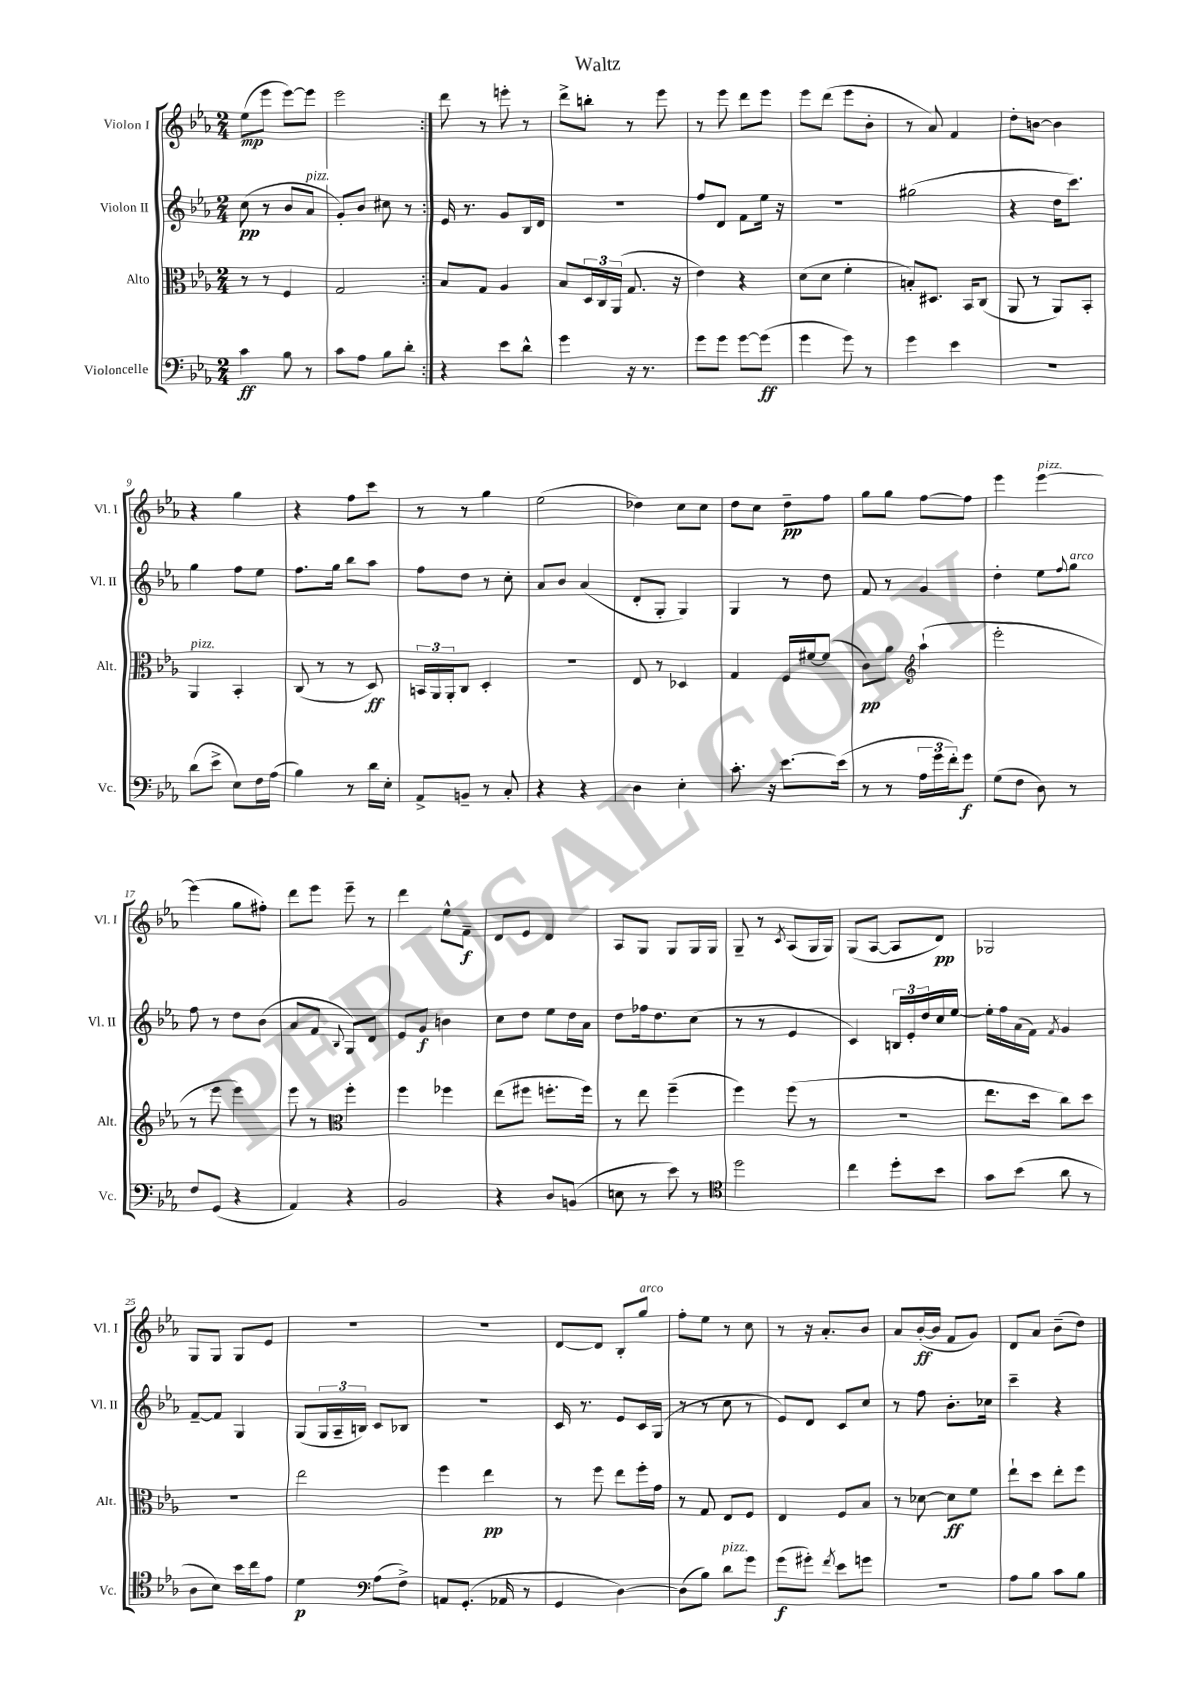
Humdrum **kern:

**kern	**kern	**kern	**kern
*staff4	*staff3	*staff2	*staff1
*clefF4	*clefC3	*clefG2	*clefG2
*k[b-e-a-]	*k[b-e-a-]	*k[b-e-a-]	*k[b-e-a-]
*M2/4	*M2/4	*M2/4	*M2/4
4c\	8r	(8cc\	(8ee-\L
.	8r	8r	8eee-\J
8B-\	4F/	8b-/L	[8eee-\L)
8r	.	8a-/J	8eee-\]J
=	=	=	=
8c\L	2G/	8g'/L)	2eee-\
8A-\J	.	8b-/J	.
8B-\L	.	8cc#\	.
8d'\J	.	8r	.
=:|!	=:|!	=:|!	=:|!
4r	8B-/L	16e-/	8ddd\
.	.	8.r	.
.	8G/J	.	8r
8e-\L	4A-/	8g/L	8eee'\
8d^^\J	.	16B-/L	8r
.	.	16d/JJ	.
=	=	=	=
4g\	8B-/L	2r	8ddd^\L
.	24D/L	.	8bb'\J
.	24C/	.	.
.	(24AA-/JJ	.	.
16r	8.G/	.	8r
8.r	.	.	.
.	.	.	8eee-\
.	16r	.	.
=	=	=	=
8g\L	4e-\)	8ff/L	8r
8g\J	.	8d/J	8eee-\
[8g\L	4r	8f\L	8ddd\L
(8g\]J	.	16ee-\Jk	8eee-\J
.	.	16r	.
=	=	=	=
4g\	(8d\L	2r	8eee-\L
.	8d\J	.	(8ddd\J
8g\)	4f'\	.	8eee-\L
8r	.	.	8b-'\J
=	=	=	=
4g\	8B'/L)	(2gg#\	8r
.	8.D#/J	.	8a-/)
4e-\	.	.	4f/
.	16BB-/LK	.	.
.	(8C/J	.	.
=	=	=	=
2r	8AA-/	4r	8dd'\L
.	8r	.	[8b\J
.	8AA-/L)	16dd\LK	4b\]
.	.	8.ccc\J)	.
.	8BB-'/J	.	.
=	=	=	=
(8d\L	4AA-/	4gg\	4r
8e-^\J	.	.	.
8E-\L)	4BB-'/	8ff\L	4gg\
16F\L	.	8ee-\J	.
(16A-\JJ	.	.	.
=	=	=	=
4B-\)	(8C/	8.ff\L	4r
.	8r	.	.
.	.	16gg\Jk	.
8r	8r	8bb-\L	8ff\L
16d\LL	8D/)	8aa-\J	8ccc\J
16E-'\JJ	.	.	.
=	=	=	=
8AA-^/L	24BB/LL	8ff\L	8r
.	24AA-/	.	.
.	24AA-'/J	.	.
8BB~/J	8C/J	8dd\J	8r
8r	4D'/	8r	4gg\
8C'/	.	8cc'\	.
=	=	=	=
4r	2r	8a-/L	(2ee-\
.	.	8b-/J	.
4r	.	(4a-/	.
=	=	=	=
4D\	8E-/	8d'/L	4dd-\)
.	8r	8G'/J	.
4E-'\	4D-/	4G/)	8cc\L
.	.	.	8cc\J
=	=	=	=
8.c'\	4G/	4G/	8dd\L
.	.	.	8cc\J
16r	.	.	.
[8.e-\L	16F/LL	8r	8dd~\L
.	[16f#/J	.	.
.	(8f#/]J	8dd\	8ff\J
(16e-\]Jk	.	.	.
=	=	=	=
8r	8c\L)	8f/	8gg\L
8r	8a-\J	8r	8gg\J
*	*clefG2	*	*
24A-\LL	(4aa-`\	4g/	[8ff\L
24g\	.	.	.
24f'\J)	.	.	.
8g\J	.	.	8ff\]J
=	=	=	=
(8G\L	2eee-'\	4dd'\	4eee-\
8F\J	.	.	.
8D\)	.	8ee-\L	[4eee-\
.	.	8qqff/	.
8r	.	8gg\J	.
=	=	=	=
8F/L	8r	8ff\	(4eee-\]
(8GG/J	8eee-\	8r	.
4r	4eee-\)	8dd\L	8gg\L
.	.	(8b-\J	8ff#'\J)
=	=	=	=
4AA-/)	8eee-\	8a-/L	8ddd\L
.	8r	8f/J	8eee-\J
*	*clefC3	*	*
.	.	8qqB-/	.
4r	4ff'\	8G/L)	8eee-~\
.	.	8d/J	8r
=	=	=	=
2BB-/	4ff\	8e-/L	4ddd\
.	.	8g/J	.
.	4ff-\	4b\	8ee-^^\L
.	.	.	8f~\J
=	=	=	=
4r	(8ee-\L	8cc\L	8d/L
.	8ff#\J	8dd\J	8e-/J
8D/L	8.ff'\L	8ee-\L	4d/
(8BB/J	.	16dd\L	.
.	16ff\Jk)	16a-\JJ	.
=	=	=	=
8E\	8r	8dd\L	8A-/L
8r	8ee-\	16ff-\k	8G/J
.	.	8.dd\	.
8e-\)	(4ff~\	.	8G/L
8r	.	(8cc\J	16G/L
.	.	.	16G/JJ
=	=	=	=
*clefC4	*	*	*
2dd\	4ff\)	8r	8G~/
.	.	8r	8r
.	.	.	8qc/
.	(8ff\	4e-/	(8A-/L
.	8r	.	16G/L
.	.	.	16G/JJ)
=	=	=	=
4cc\	2r	4c/)	(8G/L
.	.	.	[8A-/J
8dd'\L	.	24B/LL	8A-/]L
.	.	24e-'/	.
.	.	24dd/	.
8b-\J	.	16cc/	8d/J)
.	.	[16ee-/JJ	.
=	=	=	=
8g\L	8.ee-\L	16ee-'\]LL	2G-/
.	.	16ff\	.
(8b-\J	.	(16a-\	.
.	16dd\Jk	16f\JJ)	.
.	.	8qf/	.
8a-\	8cc\L)	4g/	.
8r	8dd\J	.	.
=	=	=	=
8A-\L	2r	[8f~/L	8G/L
8B-\J)	.	8f/]J	8G/J
16b-\LL	.	4G/	8G/L
16cc\J	.	.	.
8e-\J	.	.	8e-/J
=	=	=	=
4d\	2ee-\	(8G/L	2r
.	.	24G/L	.
.	.	24A-~/	.
.	.	24B/JJ)	.
*clefF4	*	*	*
(8A-\L	.	8c/L	.
8F^\J)	.	8B-/J	.
=	=	=	=
8AA/L	4ff\	2r	2r
(8.GG'/J	.	.	.
.	4ee-\	.	.
16AA-/	.	.	.
8r	.	.	.
=	=	=	=
4GG/	8r	16c/	[8d/L
.	.	8.r	.
.	8ff\	.	8d/]J
[4D\)	8ee-\L	8e-/L	8B-'/L
.	16ff'\L	16c/L	8gg/J
.	16g\JJ	(16G/JJ	.
=	=	=	=
(8D\]L	8r	8r	8ff'\L
8B-\J)	8G/	8r	8ee-\J
8d\L	8E-/L	8cc\	8r
8g\J	8F/J	8r	8cc\
=	=	=	=
(8g\L	4E-/	8e-/L)	8r
8g#'\J)	.	8d/J	16r
.	.	.	8.a-'/L
8qf/	.	.	.
8e-\L	8F/L	8c/L	.
8g\J	8B-/J	8cc/J	8b-/J
=	=	=	=
2r	8r	8r	8a-/L
.	[8d-\	8ff\	([16b-'/L
.	.	.	16b-/]JJ
.	8d-\]L	8.b-'\L	8f/L
.	8f\J	.	8g/J)
.	.	16cc-\Jk	.
=	=	=	=
8A-\L	8ee-`\L	4ccc~\	8d/L
8B-\J	8dd\J	.	8a-/J
8c\L	8ee-'\L	4r	(8b-~\L
8B-\J	8ff\J	.	8dd\J)
==	==	==	==
*-	*-	*-	*-
